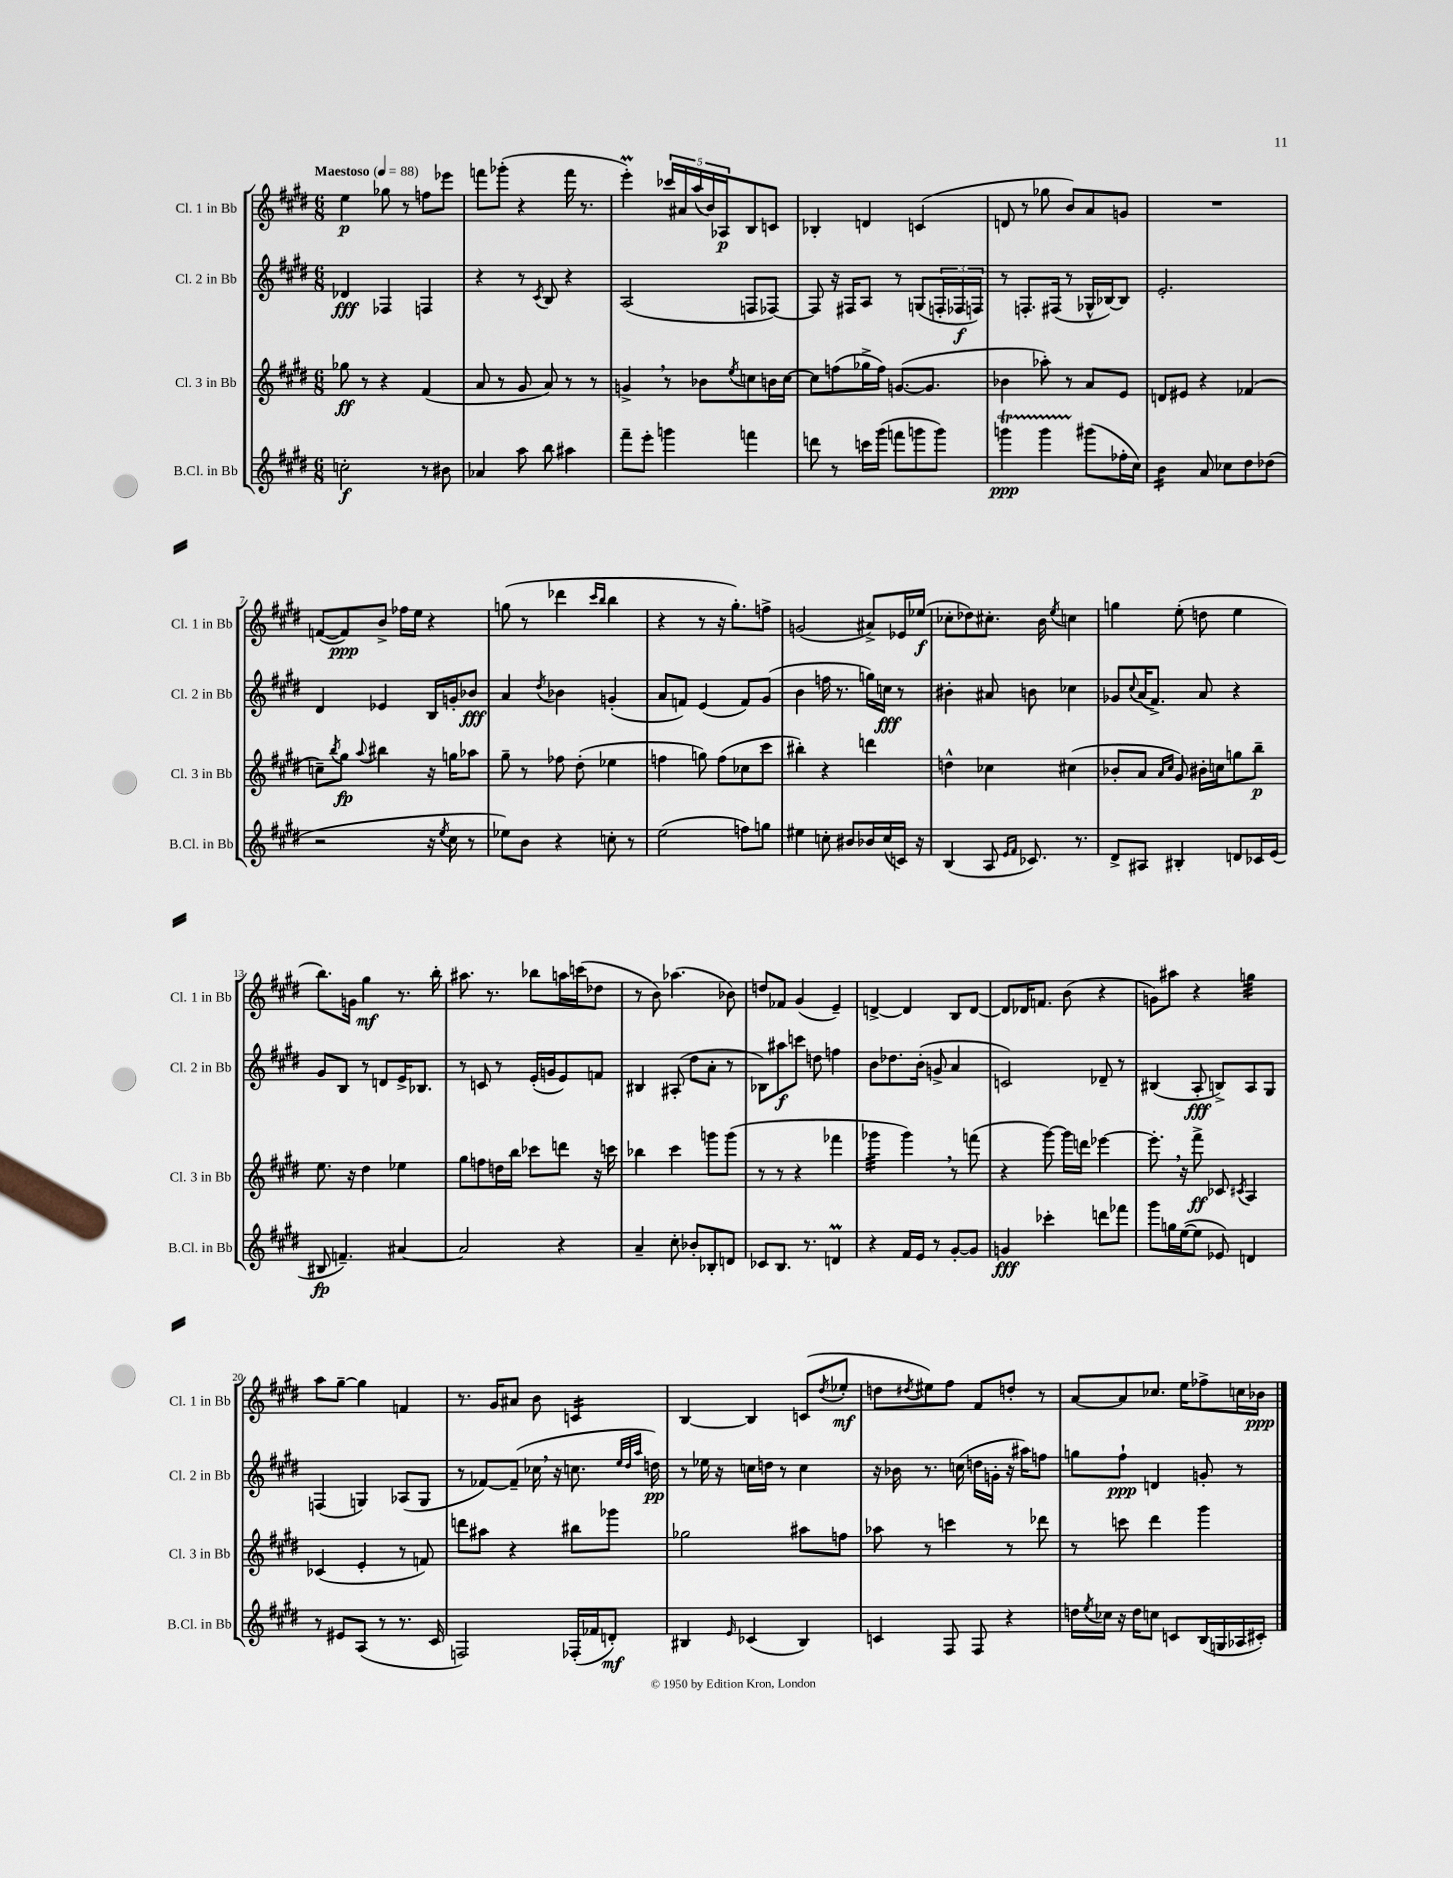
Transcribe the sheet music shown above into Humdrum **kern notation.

**kern	**kern	**kern	**kern
*staff4	*staff3	*staff2	*staff1
*clefG2	*clefG2	*clefG2	*clefG2
*k[f#c#g#d#]	*k[f#c#g#d#]	*k[f#c#g#d#]	*k[f#c#g#d#]
*M6/8	*M6/8	*M6/8	*M6/8
*MM88	*MM88	*MM88	*MM88
2cc'\	8gg-\	4d-/	4ee\
.	8r	.	.
.	4r	4F-/	8gg-\
.	.	.	8r
8r	(4f#/	4F/	8ff\L
8b#\	.	.	8eee-\J
=	=	=	=
4a-/	8a/	4r	8fff\L
.	8r	.	(8ggg-'\J
8aa\	8g#/	8r	4r
.	.	8qc#/	.
8bb\	8a/)	8B/	.
4aa#\	8r	4r	16fff\
.	.	.	8.r
.	8r	.	.
=	=	=	=
8fff#~\L	4g^/	(2A/	4eee'\)
8eee'\J	.	.	.
4ggg\	8r	.	20ccc-/LL
.	.	.	20a#/
.	.	.	(20aa/
.	8b-\L	.	.
.	.	.	20b/)
.	.	.	20A-/J
.	8qee/	.	.
4fff\	8cc\	8F/L	8B/
.	16b\L	[8F-/J)	8c/J
.	[16cc\JJ	.	.
=	=	=	=
8ddd\	8cc\]L	8F-/]	4B-'/
8r	(8ff\	16r	.
.	.	16F#/LK	.
16ccc\LL	16gg-^\L	8A/J	4d/
(16ggg#\JJ	16ff\JJ)	.	.
8fff\L	([8.g/L	8r	.
8ggg\	.	(8G/L	(4c/
.	8.g/]J	.	.
8ggg\J)	.	24F'/L	.
.	.	24F-/	.
.	.	24F/JJ)	.
=	=	=	=
4ggg\	4b-\	8r	8d/
.	.	8.F'/L	8r
4ggg\	8aa-'\)	.	8gg-\
.	.	(16F#/Jk	.
.	8r	8r	8b/L)
(8ggg#\L	8a/L	16G-^^/LL	8a/
.	.	[16B-/J)	.
16ff-'\L	8e/J	8B-/]J	8g/J
16cc#\JJ)	.	.	.
=	=	=	=
4b\	8d/L	2.e'/	2.r
.	8e#/J	.	.
8a/	4r	.	.
8cc-\L	.	.	.
8dd#\	(4f-/	.	.
(8dd-\J	.	.	.
=	=	=	=
2r	8cc~\L)	4d#/	([8f/L
.	8qbb/	.	.
.	8gg#\J	.	8f/])
.	8qqaa/	.	.
.	4bb#\	4e-/	8b^/J
.	.	.	16ff-\LL
.	.	.	16ee\JJ
16r	16r	16B/LL	4r
8qee/	.	.	.
16cc#\	16gg\LK	16g'/J	.
8r	8aa-\J	8b-/J	.
=	=	=	=
8ee-\L)	8gg#~\	4a/	(8gg\
8b\J	8r	.	8r
.	.	8qdd#/	.
4r	8ff-\	4b-\	4ddd-\
.	(8dd#'\	.	.
.	.	.	16qqccc#/LL
.	.	.	16qqbb/JJ
8cc'\	4ee-\	(4g'/	4bb\
8r	.	.	.
=	=	=	=
(2ee\	4ff\	8a/L	4r
.	.	8f/J)	.
.	8gg\)	(4e/	8r
.	(8ff\L	.	16r
.	.	.	8.gg#'\L)
8ff\L)	8cc-\	8f/L)	.
8gg\J	8ccc#\J	(8g#/J	8ff^\J
=	=	=	=
4ee#\	4bb#'\)	4b\	(2g/
8cc'\	4r	16ff\	.
.	.	8.r	.
8b#/L	.	.	.
16b-/L	4ddd\	16gg\LL)	8a#^/L)
(16cc/	.	16cc\JJ	.
16c/JJ)	.	8r	16e-/L
16r	.	.	(16ee-/JJ
=	=	=	=
(4B/	4dd^^\	4b#'\	8cc-'\L
.	.	.	8dd-\)
8A/	4cc-\	8a#/	8.cc#'\J
16qqe/LL	.	.	.
16qqf#/JJ	.	.	.
8.c-/)	.	8b\	.
.	.	.	16b\
.	.	.	8qee/
.	(4cc#\	4cc-\	4cc\
8.r	.	.	.
=	=	=	=
8d#^/L	8b-'/L	8g-/L	4gg\
.	.	8qqcc#/	.
8A#/J	8a/J	(16a/K	.
.	.	8.f#^/J)	.
.	16qqa/LL	.	.
.	16qqcc#/JJ	.	.
4B#'/	8g#/)	.	(8ee'\
.	16b#'\LL	8a/	8dd\
.	16cc\J	.	.
8d/L	8gg\	4r	4ee\
16c-/L	8bb~\J	.	.
(16e/JJ	.	.	.
=	=	=	=
8B#/	8.ee\	8g#/L	8.bb\L)
4.f~/)	.	8B/J	.
.	16r	.	16g\Jk
.	4dd#\	8r	4gg#\
.	.	8d/L	.
[4a#/	4ee-\	16e^/K	8.r
.	.	8.B-/J	.
.	.	.	16bb'\
=	=	=	=
2a#/]	8gg#\L	8r	8.aa#\
.	8ff\	8c/	.
.	.	.	8.r
.	16dd\L	8r	.
.	16bb\JJ	.	.
.	8ccc-\L	(16e'/LL	8bb-\L
.	.	16g/J	.
4r	8ddd\J	8e/)	16aa\L
.	.	.	(16ccc\J
.	16r	8f/J	8dd-\J
.	16ccc\	.	.
=	=	=	=
4a~/	4bb-\	4B#/	8r
.	.	.	8b\)
8cc#'\	4ccc#\	(8A#'/	(4.aa-\
8b-'/L	.	8dd#\L	.
8B-'/	8ggg\L	8a'\J	.
8d/J	(8ggg\J	8r	8b-\)
=	=	=	=
8c-/L	8r	8B-\L)	8dd/L
8.B/J	8r	8aa#\	8f-/J
.	4r	8ccc\J	(4g#/
8.r	.	.	.
.	.	8dd\	.
4d/	4fff-\	4ff\	4e~/)
=	=	=	=
4r	4ggg-\	8b\L	[4d^/
.	.	8.dd-\	.
16f#/LL	4ggg-\)	.	4d/]
16e/JJ	.	(16b'\Jk	.
8r	.	8g^/	.
[8g#'/L	8r	4a/	8B/L
8g#/]J	(8fff\	.	[8d/J
=	=	=	=
4g/	4r	2c/)	8d/]L
.	.	.	16d-/K
.	.	.	8.f/J
4ccc-'\	[8ggg#\)	.	.
.	16ggg#\]LL	.	(8b\
.	16ddd\JJ	.	.
8ddd\L	[4eee-\	8d-~/	4r
8fff-\J	.	8r	.
=	=	=	=
8ggg#\L	8.eee-'\]	(4B#/	8g\L)
16gg\L	.	.	8aa#\J
([16ee\J	16r	.	.
8ee\]J	8fff#^\	8A'/	4r
8e-/)	8c-/	8B^/L)	.
.	8qc#/	.	.
4d/	4A/	8A/	4gg\
.	.	8G#/J	.
=	=	=	=
8r	(4c-/	(4F/	8aa\L
8e#/L	.	.	[8gg#~\J
(8A/J	4e'/	4G/)	4gg#\]
8r	.	.	.
8.r	8r	(8A-/L	4f/
.	8f/)	8G/J	.
16c#/	.	.	.
=	=	=	=
2F/)	8ddd\L	8r	8.r
.	8aa#\J	[8f-/L)	.
.	.	.	16g#/LK
.	4r	(8f-~/]J	8a#/J
.	.	16cc-\	8b\
.	.	16r	.
(16F-'/LL	8bb#\L	8.cc\	4c/
16f-/J	.	.	.
8d'/J)	8ggg-\J	.	.
.	.	32qqee/LLL	.
.	.	32qqdd#/	.
.	.	32qqaa/JJJ	.
.	.	16dd\)	.
=	=	=	=
4B#/	2gg-\	8r	[4B/
.	.	16ee-\	.
.	.	16r	.
16qqe/	.	.	.
(4c-/	.	16cc\LL	4B/]
.	.	16dd\JJ	.
.	.	8r	.
4B#/)	8aa#\L	4cc\	(8c/L
.	.	.	8qdd#/
.	8ff\J	.	8ee-'/J
=	=	=	=
4c/	8aa-\	16r	8dd\L
.	.	16b-\	.
.	.	.	8qdd#/
.	8r	8.r	8ee#\)
8F#/	4ccc\	.	8ff#\J
.	.	(16cc\	.
8F#/	.	16dd\LL	8f#/L
.	.	16g'\JJ	.
4r	8r	16r	8dd'/J
.	.	16aa#\LK)	.
.	8ddd-\	8ff\J	8r
=	=	=	=
16dd\LL	8r	8gg\L	[8a/L
8qee/	.	.	.
16cc-\JJ	.	.	.
16r	8ccc\	8ff#`\J	8a/]
16dd\LK	.	.	.
8cc\J	4ddd#\	4d/	8.cc-/J
8c/L	.	.	.
.	.	.	16ee\LK
(16B/L	4ggg#\	8g'/	8ff-^\
16G/	.	.	.
16A-/	.	8r	16cc\L
16c#'/JJ)	.	.	16b-\JJ
==	==	==	==
*-	*-	*-	*-
